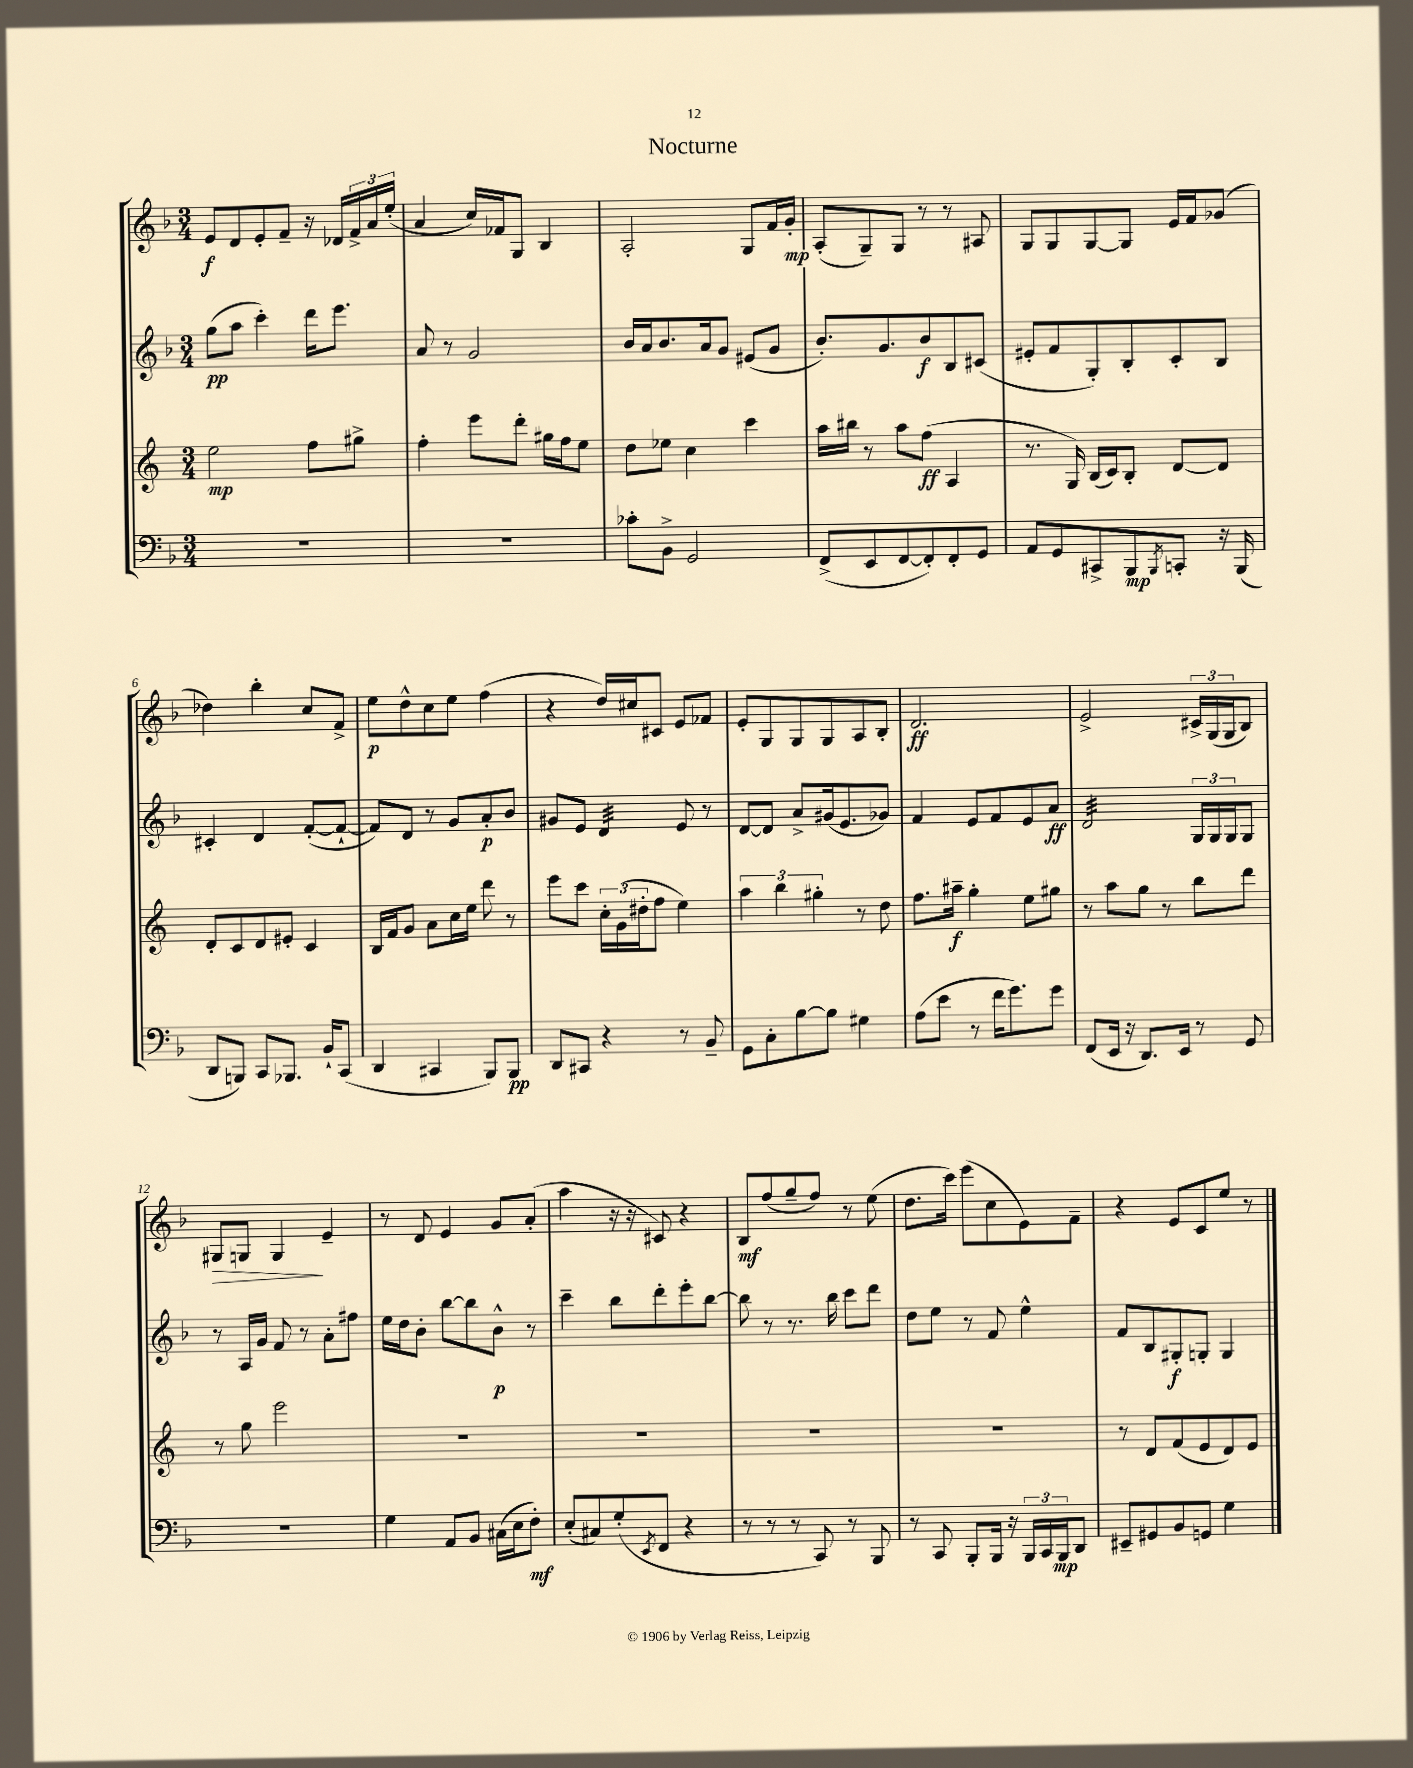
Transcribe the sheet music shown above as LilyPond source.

\header { title = "Nocturne" }
<<
\new StaffGroup <<
\new Staff = "s0" {
    \clef treble \key f \major \numericTimeSignature \time 3/4
    e'8\f d'8 e'8-. f'8-- r16 des'16 \tuplet 3/2 { f'16-> a'16 e''16-.( } |
    a'4 c''16) fes'16 g8 bes4 |
    a2-. g8 f'16 g'16-.\mp |
    a8-.( g8--) g8 r8 r8 ais8 |
    g8 g8 g8~ g8 e'16 f'16 ges'8( |
    des''4) bes''4-. c''8 f'8-> |
    e''8\p d''8-^ c''8 e''8 f''4( |
    r4 d''16) cis''16 cis'8 e'8 fes'8 |
    e'8-. g8 g8 g8 a8 bes8-. |
    d'2.\ff |
    e'2-> \tuplet 3/2 { cis'16-> g16( g16 } bes8) |
    gis8\> g8 g4\! e'4-- |
    r8 d'8 e'4 g'8 a'8-.( |
    a''4 r16 r16 cis'8) r4 |
    bes8\mf f''8( g''8-- f''8) r8 e''8( |
    d''8. c'''16) e'''8( c''8 e'8) f'8-- |
    r4 e'8 c'8 e''8 r8 \bar "|." |
}
\new Staff = "s1" {
    \clef treble \key f \major \numericTimeSignature \time 3/4
    g''8\pp( a''8 c'''4-.) d'''16 e'''8. |
    a'8 r8 g'2 |
    bes'16 a'16 bes'8. a'16 g'8 eis'8( g'8 |
    bes'8.-.) g'8. bes'8\f bes8 cis'8( |
    eis'8-. f'8 g8-.) bes8-. c'8-. bes8 |
    cis'4-. d'4 f'8~-.( f'8~-! |
    f'8) d'8 r8 g'8 a'8-.\p bes'8 |
    gis'8 e'8 d'4:32 e'8 r8 |
    d'8~ d'8 a'8-> gis'16( e'8. ges'8) |
    f'4 e'8 f'8 e'8 a'8\ff |
    d'2:32 \tuplet 3/2 { g16 g16 g16 } g8 |
    r8 a16 g'16 f'8 r8 a'8-. fis''8 |
    e''16 d''16 bes'8-. bes''8~ bes''8 bes'8-^\p r8 |
    c'''4-- bes''8 d'''8-. e'''8-. bes''8~ |
    bes''8 r8 r8. bes''16 c'''8 d'''8 |
    d''8 e''8 r8 f'8 e''4-^ |
    f'8 bes8 gis8-.\f g8-. g4 \bar "|." |
}
\new Staff = "s2" {
    \clef treble \key c \major \numericTimeSignature \time 3/4
    e''2\mp f''8 gis''8-> |
    f''4-. e'''8 d'''8-. gis''16 f''16 e''8 |
    d''8 ees''8 c''4 c'''4 |
    a''16 bis''16 r8 a''8 f''8\ff( a4 |
    r8. g16) b16( c'16) b8-. d'8~ d'8 |
    d'8-. c'8 d'8 eis'8-. c'4 |
    b16 f'16 g'8 a'8 c''16 e''16 d'''8 r8 |
    e'''8 c'''8 \tuplet 3/2 { c''16-. g'16( dis''16-. } f''8 e''4) |
    \tuplet 3/2 { a''4 b''4 gis''4-. } r8 d''8 |
    f''8. ais''16--\f g''4-. e''8 gis''8 |
    r8 a''8 g''8 r8 b''8 d'''8 |
    r8 g''8 e'''2 |
    R2. |
    R2. |
    R2. |
    R2. |
    r8 d'8 f'8( e'8 d'8) e'8 \bar "|." |
}
\new Staff = "s3" {
    \clef bass \key f \major \numericTimeSignature \time 3/4
    R2. |
    R2. |
    ces'8-. bes,8-> g,2 |
    f,8->( e,8 f,8~ f,8-.) f,8-. g,8 |
    a,8 g,8 cis,8-> bes,,8\mp \acciaccatura { bes,,8 } c,8-. r16 bes,,16( |
    d,8 b,,8) c,8 bes,,8. bes,16-! c,8( |
    d,4 cis,4 bes,,8) bes,,8\pp |
    d,8 cis,8 r4 r8 bes,8-- |
    g,8 c8-. bes8~ bes8 gis4 |
    a8( e'8 r8 f'16 g'8.) g'8 |
    f,8( e,16 r16 d,8.) e,16 r8 g,8 |
    R2. |
    g4 a,8 bes,8 cis16( e16 f8-.\mf) |
    e8-.( cis8) g8-.( \acciaccatura { e,8 } f,8 r4 |
    r8 r8 r8 c,8) r8 bes,,8 |
    r8 c,8 bes,,8-. bes,,16 r16 \tuplet 3/2 { bes,,16 c,16 bes,,16\mp } d,8 |
    eis,8-- gis,8 bes,8 g,8 g4 \bar "|." |
}
>>
>>
